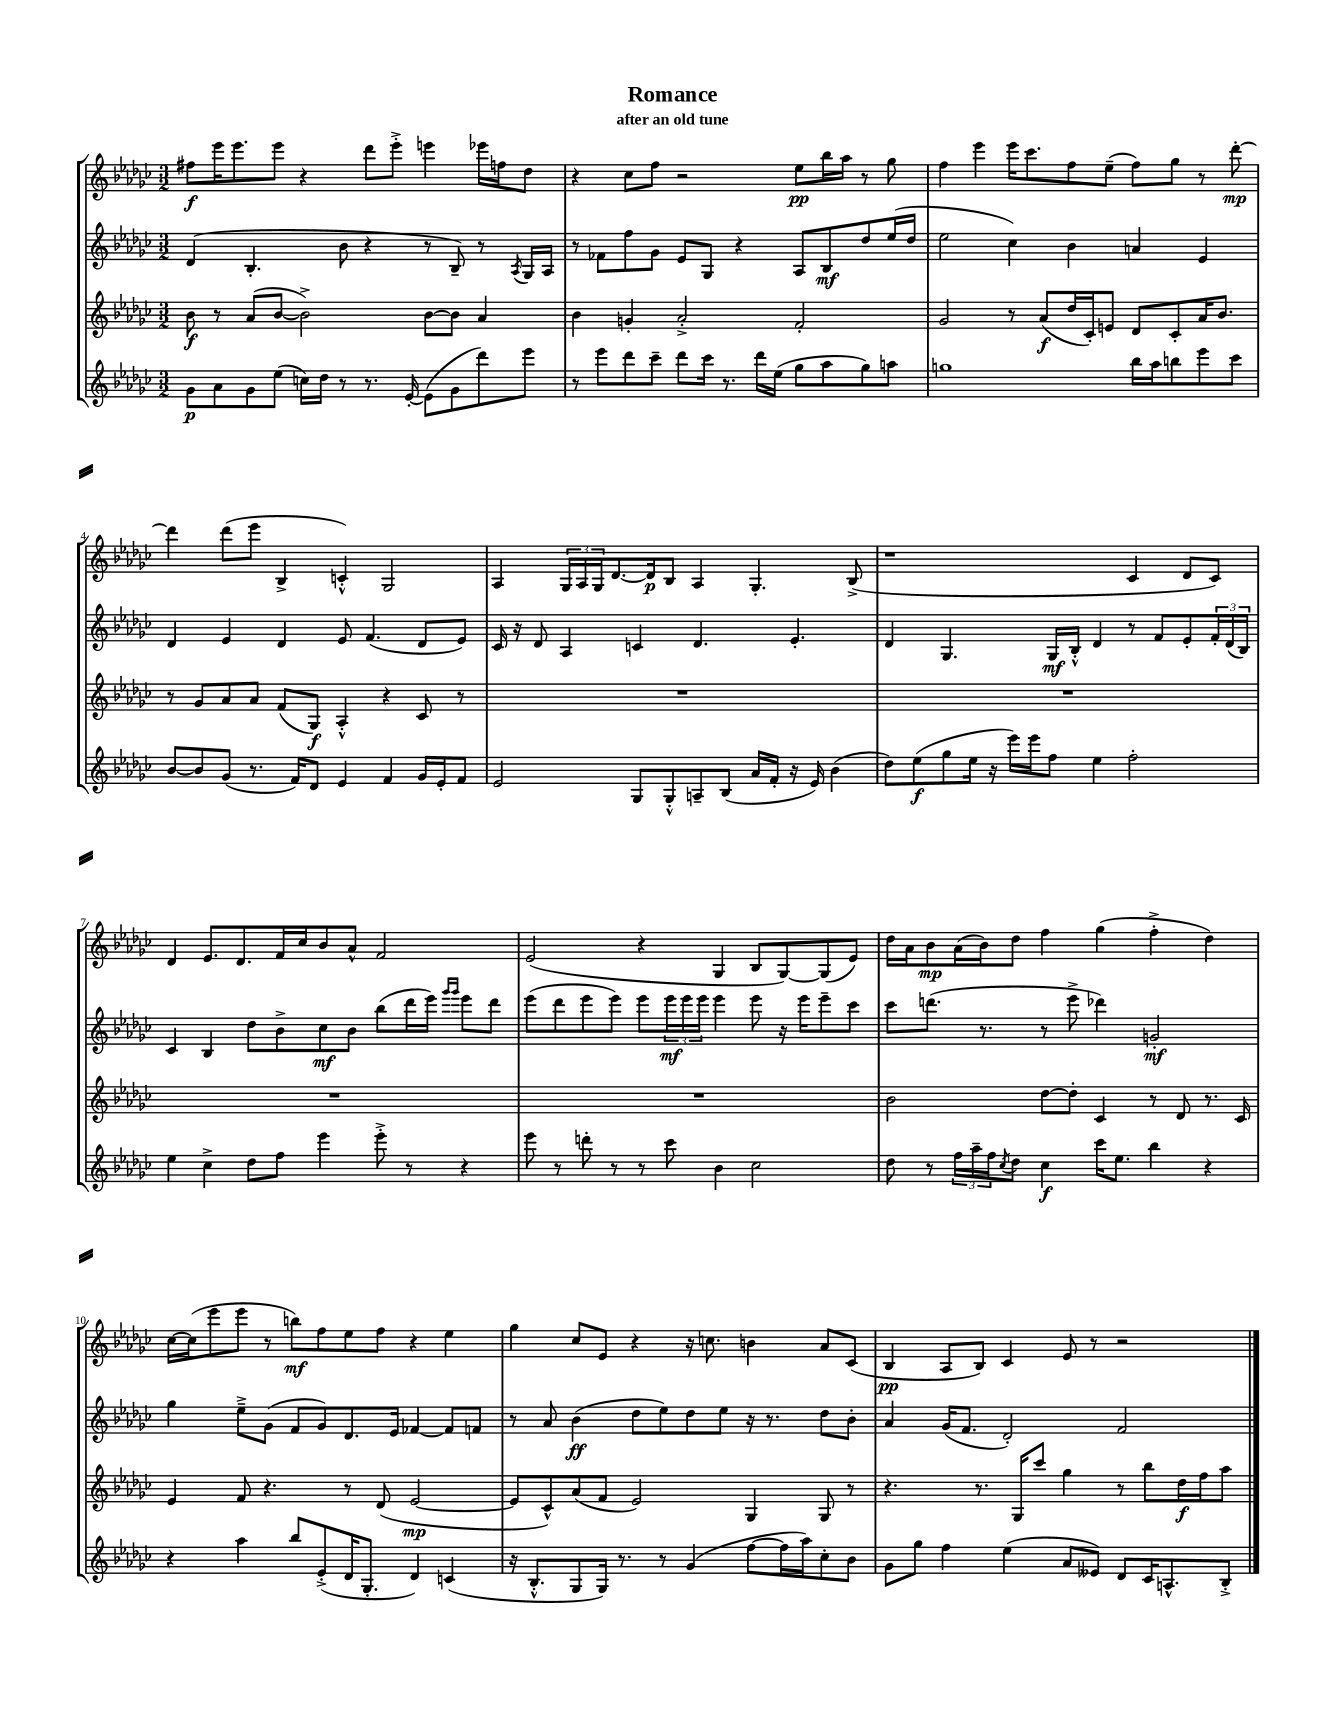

**kern	**dynam	**kern	**dynam	**kern	**dynam	**kern	**dynam
*part4	*part4	*part3	*part3	*part2	*part2	*part1	*part1
*staff4	*staff4	*staff3	*staff3	*staff2	*staff2	*staff1	*staff1
*clefG2	*	*clefG2	*	*clefG2	*	*clefG2	*
*k[b-e-a-d-g-c-]	*	*k[b-e-a-d-g-c-]	*	*k[b-e-a-d-g-c-]	*	*k[b-e-a-d-g-c-]	*
*M3/2	*	*M3/2	*	*M3/2	*	*M3/2	*
=1	=1	=1	=1	=1	=1	=1	=1
8g-\L	p	8b-\	f	(4d-/	.	8ff#X\L	f
8a-\	.	8r	.	.	.	16eee-\K	.
.	.	.	.	.	.	8.eee-\	.
8g-\	.	(8a-/L	.	4.B-'/	.	.	.
(8ee-\J	.	[8b-/J	.	.	.	8eee-\J	.
16ccn\LL)	.	2b-^\])	.	.	.	4r	.
16dd-\JJ	.	.	.	.	.	.	.
8r	.	.	.	8b-\	.	.	.
8.r	.	.	.	4r	.	8ddd-\L	.
.	.	.	.	.	.	8eee-'^\J	.
[16e-'/	.	.	.	.	.	.	.
(8e-\L]	.	[8b-\L	.	8r	.	4eeen\	.
8g-\	.	8b-\J]	.	8B-~/)	.	.	.
8ddd-\)	.	4a-/	.	8r	.	16eee-X\LL	.
.	.	.	.	.	.	16ffn\J	.
.	.	.	.	8qA-/	.	.	.
8eee-\J	.	.	.	16G-/LL	.	8dd-\J	.
.	.	.	.	16A-/JJ	.	.	.
=2	=2	=2	=2	=2	=2	=2	=2
8r	.	4b-\	.	8r	.	4r	.
8eee-\L	.	.	.	8f-X\L	.	.	.
8ddd-\	.	4gn'/	.	8ff\	.	8cc-\L	.
8ccc-~\J	.	.	.	8g-\J	.	8ff\J	.
8ddd-\L	.	2a-'^/	.	8e-/L	.	2r	.
16ccc-\Jk	.	.	.	8G-/J	.	.	.
8.r	.	.	.	.	.	.	.
.	.	.	.	4r	.	.	.
16ddd-\LL	.	.	.	.	.	.	.
(16ee-\JJ	.	.	.	.	.	.	.
8gg-\L	.	2f'/	.	8A-/L	.	8ee-\L	pp
8aa-\	.	.	.	8B-/	mf	16bb-\L	.
.	.	.	.	.	.	16aa-\JJ	.
8gg-\)	.	.	.	8dd-/	.	8r	.
8aan\J	.	.	.	(16ee-/L	.	8gg-\	.
.	.	.	.	16dd-/JJ	.	.	.
=3	=3	=3	=3	=3	=3	=3	=3
1ggn	.	2g-/	.	2ee-\	.	4ff\	.
.	.	.	.	.	.	4eee-\	.
.	.	8r	.	4cc-\)	.	16eee-\KL	.
.	.	.	.	.	.	8.ccc-\	.
.	.	(8a-/L	f	.	.	.	.
.	.	16dd-/L	.	4b-\	.	8ff\	.
.	.	16c-'/J)	.	.	.	.	.
.	.	8en/J	.	.	.	(8ee-~\J	.
16bb-\LL	.	8d-/L	.	4an/	.	8ff\L)	.
16aa-\J	.	.	.	.	.	.	.
8bbn\	.	8c-'/	.	.	.	8gg-\J	.
8eee-\	.	16a-/K	.	4e-/	.	8r	.
.	.	8.b-/J	.	.	.	.	.
8ccc-\J	.	.	.	.	.	[8ddd-'\	mp
!!LO:LB:g=z
=4	=4	=4	=4	=4	=4	=4	=4
[8b-/L	.	8r	.	4d-/	.	4ddd-\]	.
8b-/]	.	8g-/L	.	.	.	.	.
(8g-/J	.	8a-/	.	4e-/	.	(8ddd-\L	.
8.r	.	8a-/J	.	.	.	8eee-\J	.
.	.	(8f/L	.	4d-/	.	4B-^/	.
16f/KL)	.	.	.	.	.	.	.
8d-/J	.	8G-/J)	f	.	.	.	.
4e-/	.	4A-'^^/	.	8e-/	.	4cn'^^/)	.
.	.	.	.	(4.f/	.	.	.
4f/	.	4r	.	.	.	2G-/	.
16g-/LL	.	8c-/	.	8d-/L	.	.	.
16e-'/J	.	.	.	.	.	.	.
8f/J	.	8r	.	8e-/J)	.	.	.
=5	=5	=5	=5	=5	=5	=5	=5
2e-/	.	1.r	.	16c-/	.	4A-/	.
.	.	.	.	16r	.	.	.
.	.	.	.	8d-/	.	.	.
.	.	.	.	4A-/	.	24G-/LL	.
.	.	.	.	.	.	24A-/	.
.	.	.	.	.	.	24G-/J	.
.	.	.	.	.	.	[8.d-/	.
8G-/L	.	.	.	4cn/	.	.	.
.	.	.	.	.	.	16d-/k]	p
8G-'^^/	.	.	.	.	.	8B-/J	.
8An~/	.	.	.	4.d-/	.	4A-/	.
(8B-/J	.	.	.	.	.	.	.
16a-/LL	.	.	.	.	.	4.G-'/	.
16f'/JJ	.	.	.	.	.	.	.
16r	.	.	.	4.e-'/	.	.	.
16e-/)	.	.	.	.	.	.	.
(4b-\	.	.	.	.	.	.	.
.	.	.	.	.	.	(8B-^/	.
=6	=6	=6	=6	=6	=6	=6	=6
8dd-\L)	.	1.r	.	4d-/	.	1r	.
(8ee-\	f	.	.	.	.	.	.
8gg-\	.	.	.	4.G-/	.	.	.
16ee-\Jk	.	.	.	.	.	.	.
16r	.	.	.	.	.	.	.
16eee-\LL)	.	.	.	.	.	.	.
16eee-\J	.	.	.	.	.	.	.
8ff\J	.	.	.	16G-/LL	mf	.	.
.	.	.	.	16B-'^^/JJ	.	.	.
4ee-\	.	.	.	4d-/	.	.	.
2ff'\	.	.	.	8r	.	4c-/	.
.	.	.	.	8f/L	.	.	.
.	.	.	.	8e-'/	.	8d-/L	.
.	.	.	.	24f'/L	.	8c-/J)	.
.	.	.	.	(24d-/	.	.	.
.	.	.	.	24B-/JJ)	.	.	.
!!LO:LB:g=z
=7	=7	=7	=7	=7	=7	=7	=7
4ee-\	.	1.r	.	4c-/	.	4d-/	.
4cc-^\	.	.	.	4B-/	.	8.e-/L	.
.	.	.	.	.	.	8.d-/	.
8dd-\L	.	.	.	8dd-\L	.	.	.
8ff\J	.	.	.	8b-^\	.	16f/L	.
.	.	.	.	.	.	16cc-/J	.
4eee-\	.	.	.	8cc-\	mf	8b-/	.
.	.	.	.	8b-\J	.	8a-^^/J	.
8eee-'^\	.	.	.	(8bb-\L	.	2f/	.
8r	.	.	.	16ddd-\L	.	.	.
.	.	.	.	16eee-\JJ)	.	.	.
.	.	.	.	16qqggg-/LL	.	.	.
.	.	.	.	16qqggg-/JJ	.	.	.
4r	.	.	.	8eee-\L	.	.	.
.	.	.	.	8ddd-\J	.	.	.
=8	=8	=8	=8	=8	=8	=8	=8
8eee-\	.	1.r	.	(8eee-\L	.	(2e-/	.
8r	.	.	.	8ddd-\	.	.	.
8dddn'\	.	.	.	8eee-\	.	.	.
8r	.	.	.	8eee-\J)	.	.	.
8r	.	.	.	8eee-\L	.	4r	.
8ccc-\	.	.	.	24eee-\L	mf	.	.
.	.	.	.	24eee-\	.	.	.
.	.	.	.	24eee-\JJ	.	.	.
4b-\	.	.	.	4eee-\	.	4G-/	.
2cc-\	.	.	.	8eee-\	.	8B-/L	.
.	.	.	.	16r	.	[8G-/)	.
.	.	.	.	16eee-\KL	.	.	.
.	.	.	.	8eee-~\	.	(8G-/]	.
.	.	.	.	8ccc-\J	.	8e-/J)	.
=9	=9	=9	=9	=9	=9	=9	=9
8dd-\	.	2b-\	.	8ccc-\L	.	16dd-\LL	.
.	.	.	.	.	.	16a-\J	.
8r	.	.	.	(8.dddn\J	.	8b-\	mp
24ff\LL	.	.	.	.	.	(16a-\L	.
24aa-~\	.	.	.	.	.	.	.
.	.	.	.	8.r	.	16b-\J)	.
24ff\J	.	.	.	.	.	.	.
8qcc-/	.	.	.	.	.	.	.
8dd-\J	.	.	.	.	.	8dd-\J	.
4cc-\	f	[8dd-\L	.	8r	.	4ff\	.
.	.	8dd-'\J]	.	8eee-^\	.	.	.
16ccc-\KL	.	4c-/	.	4ddd-X\)	.	(4gg-\	.
8.ee-\J	.	.	.	.	.	.	.
4bb-\	.	8r	.	2gn'/	mf	4ff'^\	.
.	.	8d-/	.	.	.	.	.
4r	.	8.r	.	.	.	4dd-\)	.
.	.	16c-/	.	.	.	.	.
!!LO:LB:g=z
=10	=10	=10	=10	=10	=10	=10	=10
4r	.	4e-/	.	4gg-\	.	[16cc-\LL	.
.	.	.	.	.	.	(16cc-\J]	.
.	.	.	.	.	.	8eee-\	.
4aa-\	.	8f/	.	8ee-~^\L	.	8eee-\J	.
.	.	4.r	.	(8g-\J	.	8r	.
8bb-/L	.	.	.	8f/L	.	8bbn\L)	mf
(8e-'^/	.	.	.	8g-/)	.	8ff\	.
16d-/K	.	8r	.	8.d-/	.	8ee-\	.
8.G-'/J	.	.	.	.	.	.	.
.	.	(8d-/	.	.	.	8ff\J	.
.	.	.	.	16e-/Jk	.	.	.
4d-/)	.	[2e-/	mp	[4f-X/	.	4r	.
(4cn/	.	.	.	8f-/L]	.	4ee-\	.
.	.	.	.	8fn/J	.	.	.
=11	=11	=11	=11	=11	=11	=11	=11
16r	.	8e-/L]	.	8r	.	4gg-\	.
8.B-'^^/L	.	.	.	.	.	.	.
.	.	8c-^^/)	.	8a-/	.	.	.
8G-/	.	(8a-/	.	(4b-\	ff	8cc-/L	.
16G-/Jk)	.	8f/J	.	.	.	8e-/J	.
8.r	.	.	.	.	.	.	.
.	.	2e-/)	.	8dd-\L	.	4r	.
8r	.	.	.	8ee-\)	.	.	.
(4g-/	.	.	.	8dd-\	.	16r	.
.	.	.	.	.	.	8.ccn\	.
.	.	.	.	8ee-\J	.	.	.
[8ff\L	.	4G-/	.	16r	.	4bn\	.
.	.	.	.	8.r	.	.	.
16ff\L]	.	.	.	.	.	.	.
16aa-\J)	.	.	.	.	.	.	.
8cc-'\	.	8G-/	.	8dd-\L	.	8a-/L	.
8b-\J	.	8r	.	8b-'\J	.	(8c-/J	.
=12	=12	=12	=12	=12	=12	=12	=12
8g-\L	.	4.r	.	4a-/	.	4B-/	pp
8gg-\J	.	.	.	.	.	.	.
4ff\	.	.	.	(16g-/KL	.	8A-/L	.
.	.	.	.	8.f/J	.	.	.
.	.	8.r	.	.	.	8B-/J)	.
(4ee-\	.	.	.	2d-'/)	.	4c-/	.
.	.	16G-/KL	.	.	.	.	.
.	.	8ccc-/J	.	.	.	.	.
8a-/L	.	4gg-\	.	.	.	8e-/	.
8e--X/J)	.	.	.	.	.	8r	.
8d-/L	.	8r	.	2f/	.	2r	.
16c-/K	.	8bb-\L	.	.	.	.	.
8.An^^/	.	.	.	.	.	.	.
.	.	16dd-\L	f	.	.	.	.
.	.	16ff\J	.	.	.	.	.
8B-'^/J	.	8aa-\J	.	.	.	.	.
==	==	==	==	==	==	==	==
*-	*-	*-	*-	*-	*-	*-	*-
